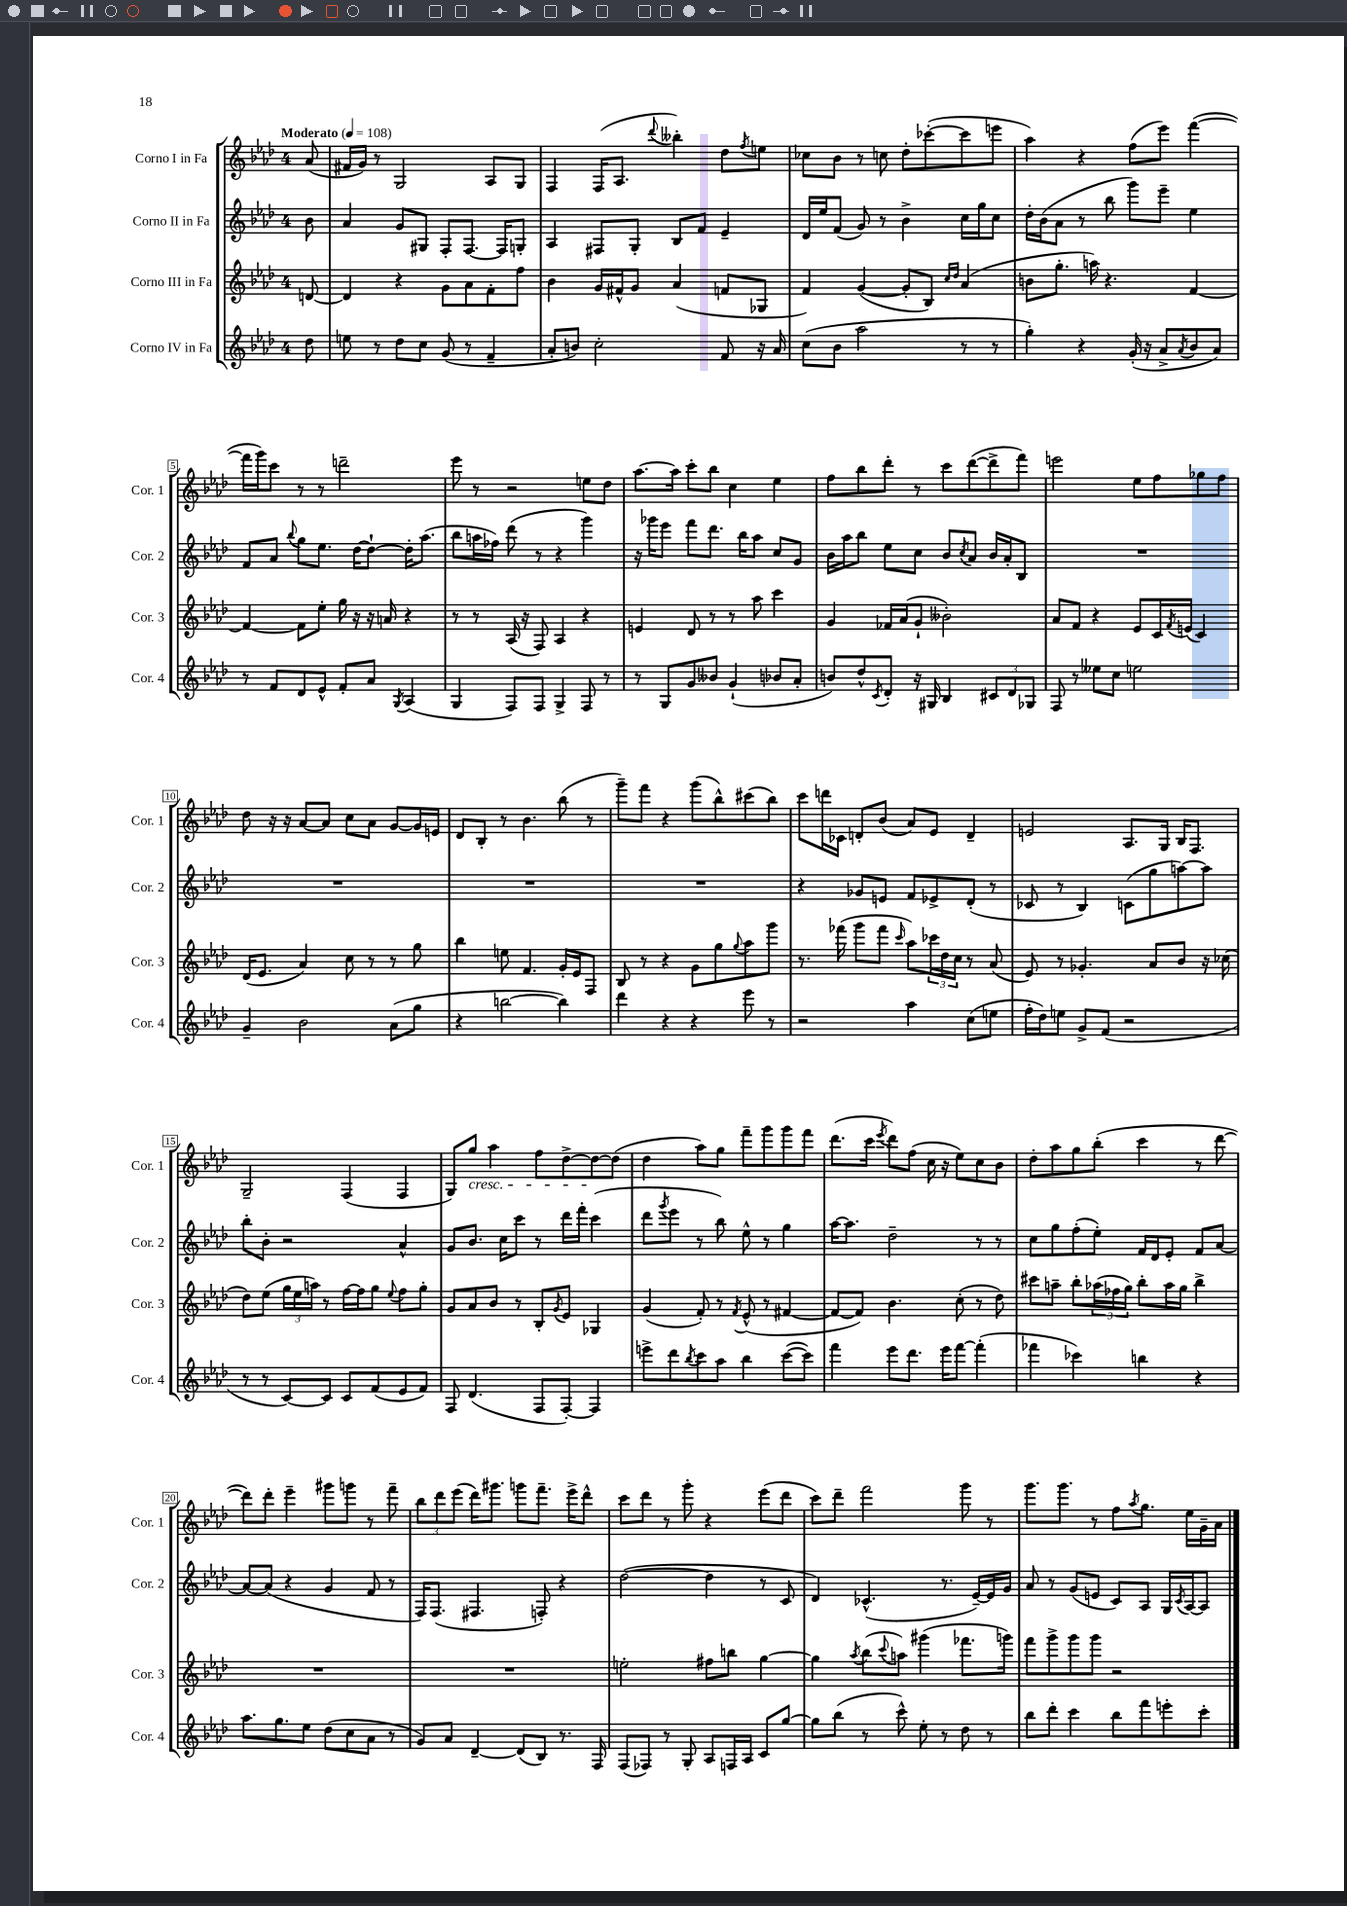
<<
\new StaffGroup <<
\new Staff = "s0" \with { instrumentName = "Corno I in Fa" shortInstrumentName = "Cor. 1" } {
    \clef treble \key aes \major \once \override Staff.TimeSignature.style = #'single-digit \time 4/4 \partial 8 \tempo "Moderato" 4 = 108
    aes'8( |
    fis'16 g'16) r8 g2 aes8 g8 |
    f4 f16( aes8. \appoggiatura { des'''8 } beses''4-.) des''8 \acciaccatura { f''8 } e''8 |
    ces''8 bes'8 r8 c''8 des''8-. ces'''8~-.( ces'''8 e'''8 |
    aes''4) r4 f''8( ees'''8) f'''4~( |
    f'''16 g'''16) c'''8 r8 r8 d'''2-- |
    ees'''8 r8 r2 e''8 des''8 |
    aes''8.~ aes''16 c'''8-. bes''8 c''4 ees''4 |
    f''8 bes''8 des'''8-. r8 c'''8 des'''8~( des'''8-> f'''8) |
    e'''2 ees''8 f''8 ges''8 f''8 |
    des''8 r16 r16 aes'8~ aes'8 c''8 aes'8 g'8~ g'16 e'16 |
    des'8 bes8-. r8 bes'4. bes''8( r8 |
    g'''8--) f'''8 r4 g'''8( bes''8-^) cis'''8( bes''8) |
    c'''8 d'''16 ces'16 d'8-. bes'8( aes'8) ees'8 d'4-- |
    e'2 aes8. g16 bes16 f8. |
    g2-- f4( f4 |
    g8) g''8\cresc aes''4 f''8 des''8~-> des''8~\! des''8( |
    des''4 aes''8) g''8 f'''8-- g'''8 g'''8 f'''8 |
    des'''8.( c'''16 \acciaccatura { ees'''8 } des'''8) f''8( c''16 r16 ees''8) c''8 bes'8 |
    des''8-. aes''8 g''8 bes''8-.( c'''4 r8 des'''8~ |
    des'''8) des'''8-. ees'''4-- gis'''8 g'''8 r8 f'''8-- |
    \tuplet 3/2 { bes''8 des'''8 ees'''8( } des'''16) gis'''8. g'''8 f'''8.-- ees'''16-> des'''8-^ |
    c'''8 des'''8 r8 g'''8-. r4 ees'''8( des'''8 |
    c'''8) des'''8-- f'''2 g'''8 r8 |
    g'''8. g'''8. r8 f''8 \acciaccatura { aes''8 } g''8. ees''16 g'16-- aes'16 \bar "|." |
}
\new Staff = "s1" \with { instrumentName = "Corno II in Fa" shortInstrumentName = "Cor. 2" } {
    \clef treble \key aes \major \once \override Staff.TimeSignature.style = #'single-digit \time 4/4 \partial 8
    bes'8 |
    aes'4 g'8 gis8 f8-. f8.~ f16 g8-. |
    aes4 fis8 g8-. bes8 f'8 ees'4-- |
    des'16 ees''16 f'8( g'8) r8 bes'4-> c''16 g''16 c''8 |
    des''16-. bes'16( aes'8 r8 bes''8 g'''8) ees'''8-- ees''4 |
    f'8 aes'8 \appoggiatura { bes''8 } g''8 ees''8. des''16~ des''8~-! des''16-. aes''8.( |
    bes''8 a''16 fes''16) des'''8( r8 r4 g'''4) |
    r16 ges'''16 ees'''8 f'''8 des'''8. bes''16 aes''8 c''8 g'8 |
    bes'16 aes''16 bes''8 ees''8 c''8 bes'8 \acciaccatura { c''8 } aes'8 bes'16 aes'16-. bes8 |
    R1 |
    R1 |
    R1 |
    R1 |
    r4 ges'8 e'8 f'8 ees'8-> des'8-.( r8 |
    ces'8 r8 bes4) c'8( g''8 a''8~) a''8 |
    bes''8-. bes'8-. r2 aes'4-^ |
    g'8 bes'8. c''16 c'''8 r8 des'''16 f'''16-. c'''4( |
    des'''8 \acciaccatura { g'''8 } ees'''8 r8 bes''8) ees''8-^ r8 g''4 |
    aes''16~ aes''8. des''2-- r8 r8 |
    c''8 g''8 f''8-.( ees''8-.) f'16 des'16 ees'8-. f'8 aes'8~ |
    aes'8~ aes'8( r4 g'4 f'8 r8 |
    f16) f8.( fis4. f8-.) r4 |
    des''2~( des''4 r8 c'8 |
    des'4) ces'4.-^( r8. ees'16~--) ees'16 g'16 |
    aes'8 r8 g'8( e'8 c'8) aes8 g16 \acciaccatura { c'8 } aes16~ aes8 \bar "|." |
}
\new Staff = "s2" \with { instrumentName = "Corno III in Fa" shortInstrumentName = "Cor. 3" } {
    \clef treble \key aes \major \once \override Staff.TimeSignature.style = #'single-digit \time 4/4 \partial 8
    d'8~ |
    d'4 r4 g'8 aes'8 f'8-. f''8 |
    bes'4 g'16 fis'16-^ g'8 aes'4( f'8 ges8 |
    f'4) g'4~( g'8-. bes8) \grace { c''16 des''16 } aes'4( |
    b'8 g''8.-. a''16) r4. f'4~ |
    f'4~ f'8 ees''8-. g''16 r16 r16 a'16 r4 |
    r8 r8 aes16( r16 f8) aes4 r4 |
    e'4 des'8 r8 r8 aes''8 c'''4 |
    g'4 fes'16 aes'16( g'8-! beses'2-.) |
    aes'8 f'8 r4 ees'8 c'16 \acciaccatura { f'8 } e'16( c'4) |
    des'16( ees'8. aes'4) c''8 r8 r8 g''8 |
    bes''4 e''8 f'4. g'16-. ees'16 f8 |
    bes8 r8 r4 g'8 g''8 \appoggiatura { g''8 } aes''8 g'''8 |
    r8. fes'''16( g'''8 fes'''8 \grace { c'''16 } aes''8) \tuplet 3/2 { ces'''16 des''16 c''16 } r8 aes'8( |
    ees'8) r8 ges'4.-. aes'8 bes'8 r16 ces''16( |
    des''8) ees''8( \tuplet 3/2 { g''16 ees''16 a''16) } r8 f''16~ f''16 g''8 \appoggiatura { ees''8 } f''8 g''8-. |
    g'8 aes'8 bes'8 r8 bes8-. \acciaccatura { g'8 } ees'8 ges4 |
    g'4( f'8-.) r8 \acciaccatura { f'8 } ees'8-^( r8 fis'4~ |
    fis'8~ fis'8) bes'4. c''8-.( r8 des''8) |
    cis'''8 a''8-- bes''8-. \tuplet 3/2 { aes''16( fes''16 g''16) } bes''8-. aes''16 g''16 bes''4-> |
    R1 |
    R1 |
    e''2-. fis''8 b''8 g''4~ |
    g''4 \acciaccatura { aes''8 } bes''8( \appoggiatura { c'''8 } a''8) gis'''4( fes'''8. g'''16) |
    f'''8 g'''8-> g'''8 g'''8 r2 \bar "|." |
}
\new Staff = "s3" \with { instrumentName = "Corno IV in Fa" shortInstrumentName = "Cor. 4" } {
    \clef treble \key aes \major \once \override Staff.TimeSignature.style = #'single-digit \time 4/4 \partial 8
    des''8 |
    e''8 r8 des''8 c''8 g'8( r8 f'4-- |
    aes'8-. b'8) c''2-. f'8 r16 aes'16 |
    c''8( bes'8 aes''2 r8 r8 |
    g''4-.) r4 g'16-.( r16 aes'8-> \acciaccatura { aes'8 } bes'8 aes'8) |
    r8 f'8 des'8 ees'8-^ f'8-. aes'8 \acciaccatura { g8 } aes4( |
    g4 f8) f8 g4-> f8 r8 |
    r8 g8 g'8 beses'8 g'4-!( bes'8 aes'8-. |
    b'8) des''8-^ \acciaccatura { c'8 } des'8-. r16 gis16 bes4 \tuplet 3/2 { cis'8 des'8 ges8 } |
    f8 r8 eeses''8 c''8 e''2 |
    g'4-- bes'2 aes'8( g''8 |
    r4 b''2~ b''4) |
    des'''4 r4 r4 ees'''8 r8 |
    r2 aes''4 c''8( e''8 |
    f''16-. des''16) e''8 g'8-> f'8( r2 |
    r8 r8 c'8~) c'8 c'8 f'8( ees'8 f'8) |
    f8 des'4.( f8 f8~-.) f4 |
    e'''8-> des'''8 \acciaccatura { bes''8 } c'''8 aes''8 bes''4 c'''8~( c'''8) |
    f'''4 ees'''8 des'''8. ees'''16 f'''8~ f'''4-.( |
    fes'''4 ces'''4) b''4 r4 |
    aes''8. g''8. ees''8 des''8( c''8 aes'8 r8 |
    g'8) aes'8 des'4~-- des'8( bes8) r8. f16 |
    f8( fes8) r8 g8-. aes8 f16 aes16 c'8 g''8~ |
    g''8 bes''8( r8 c'''8-^) ees''8-. r8 des''8 r8 |
    bes''8 des'''8-. c'''4 bes''8 f'''8 e'''8-. c'''8-. \bar "|." |
}
>>
>>
\layout { \context { \Score \override BarNumber.stencil = #(make-stencil-boxer 0.1 0.3 ly:text-interface::print) } }
